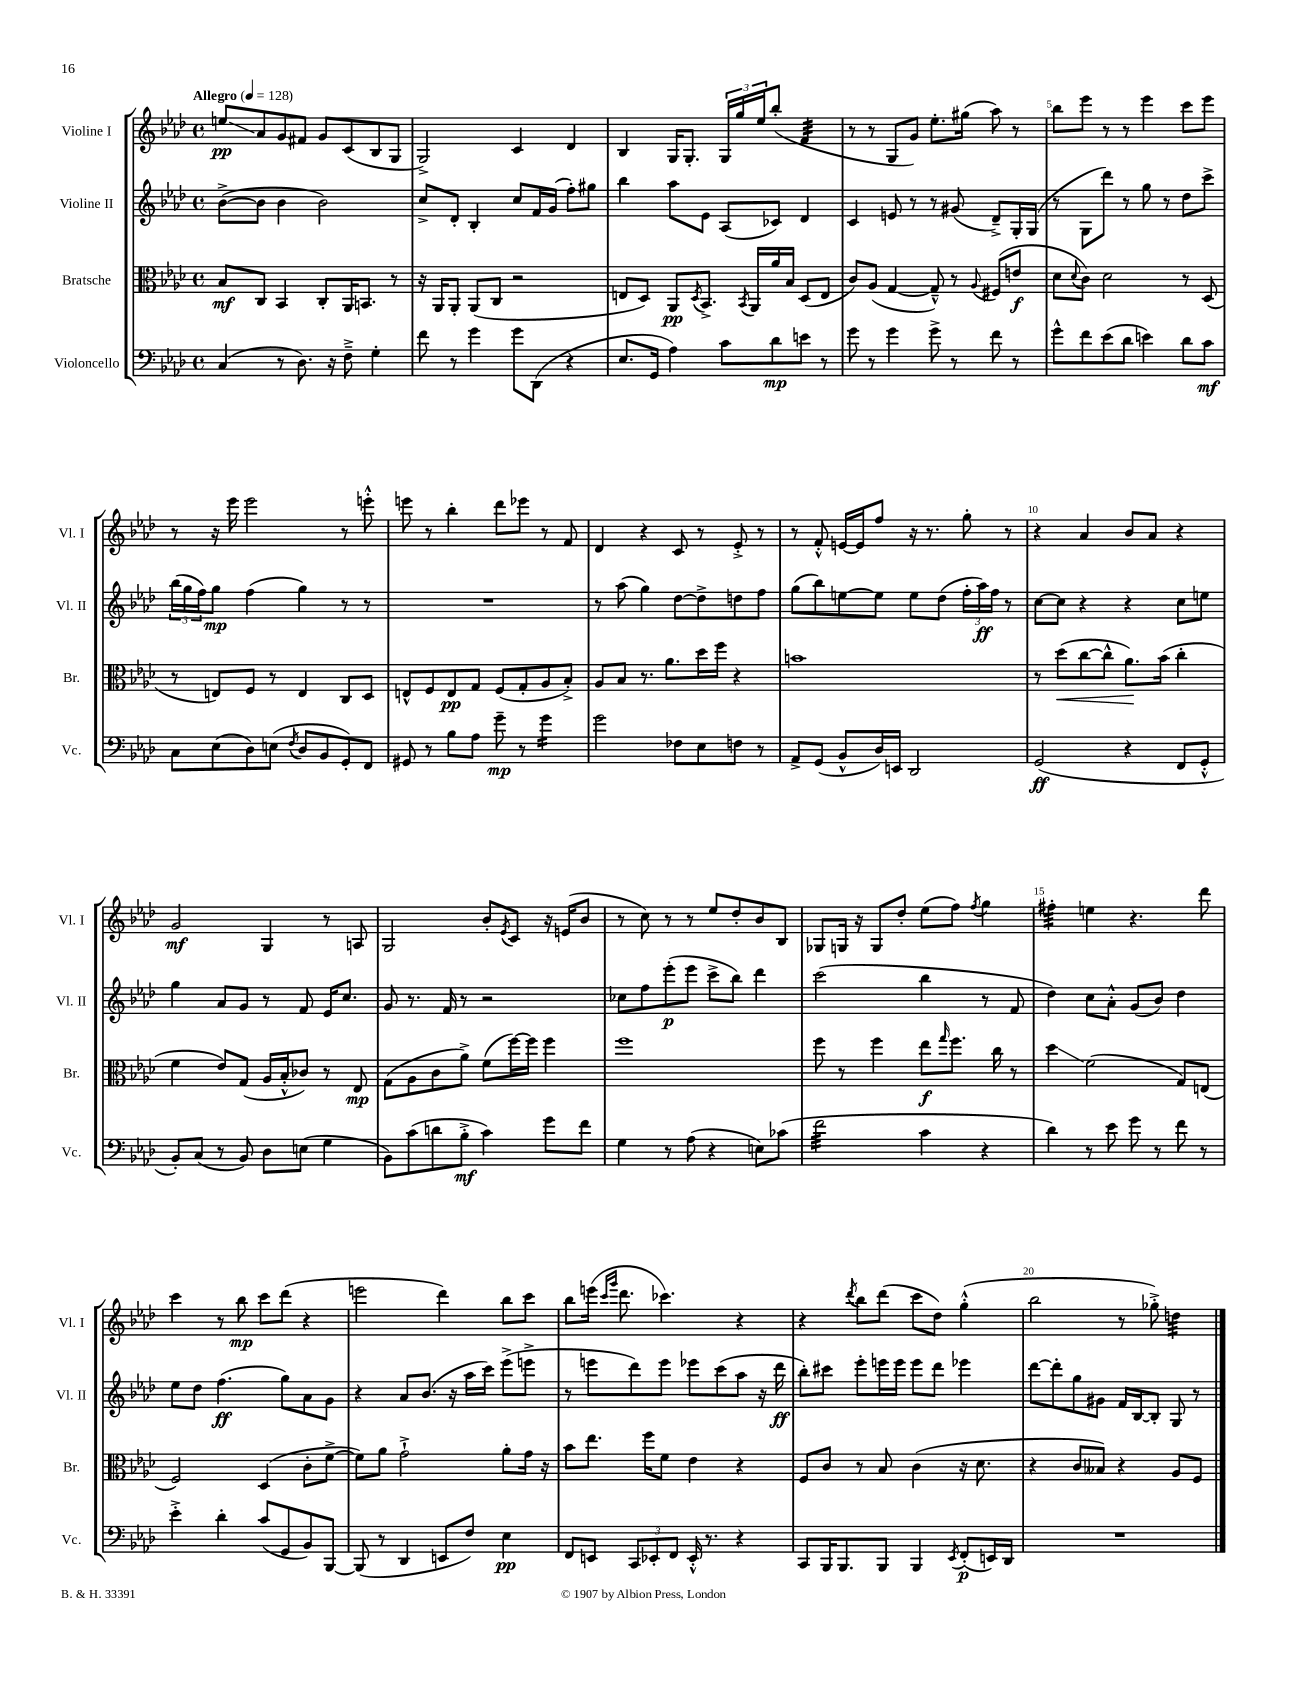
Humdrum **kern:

**kern	**kern	**kern	**kern
*staff4	*staff3	*staff2	*staff1
*clefF4	*clefC3	*clefG2	*clefG2
*k[b-e-a-d-]	*k[b-e-a-d-]	*k[b-e-a-d-]	*k[b-e-a-d-]
*M4/4	*M4/4	*M4/4	*M4/4
*met(c)	*met(c)	*met(c)	*met(c)
*MM128	*MM128	*MM128	*MM128
(4C/	8B-/L	([8b-^\L	8ee/L
.	8C/J	8b-\]J	8a-/
8r	4BB-/	4b-\	8g/
8.D-\)	.	.	8f#/J
.	8C'/L	2b-\)	8g/L
16r	.	.	.
8F~^\	16AA-/K	.	(8c/
.	8.BB/J	.	.
4G'\	.	.	8B-/
.	8r	.	8G/J
=	=	=	=
8f\	16r	8cc^/L	2G^/)
.	16AA-/LK	.	.
8r	8AA-'/J	8d-'/J	.
4g\	(8AA-/L	4B-'/	.
.	8C/J	.	.
8g\L	2r	8cc/L	4c/
(8DD-\J	.	16f/L	.
.	.	(16g/JJ	.
4r	.	8ff'\L)	4d-/
.	.	8gg#\J	.
=	=	=	=
8.E-/L	8E/L	4bb-\	4B-/
.	8D-/J)	.	.
16GG/Jk	.	.	.
4A-\)	8AA-/L	8aa-\L	16G/LK
.	.	.	8.G'/J
.	8qD-/	.	.
.	8.BB-^/J	8e-\J	.
8c\L	.	(8A-/L	24G/LL
.	.	.	24gg/
.	8qBB-/	.	.
.	16AA-/LL	.	.
.	.	.	24ee-/J
8d-\	16a-/	8c-/J)	(8bb-'/J
.	16B-/JJ	.	.
8e\J	(8D-/L	4d-/	4f/
8r	8E/J	.	.
=	=	=	=
8g\	8c/L)	4c/	8r
8r	(8A-/J	.	8r
4g\	[4G/	8e/	8G/L
.	.	8r	8g/J)
8g^\	8G~^^/])	8r	8.ee-'\L
8r	8r	(8g#/	.
.	.	.	(16gg#\Jk
.	8qqA-/	.	.
8f\	(8F#/L	8d-~^/L)	8aa-\)
8r	8e/J	16G'/L	8r
.	.	(16G/JJ	.
=	=	=	=
8g^^\L	8d-\L	8r	8bb-\L
.	8qqd-/	.	.
8f\	8c\J)	8G\L	8eee-\J
(8e-\	2d-\	8ddd-\J)	8r
8d-\J	.	8r	8r
4e\)	.	8gg\	4eee-\
.	.	8r	.
8d-\L	8r	8dd-\L	8ccc\L
8c\J	(8D-/	8ccc^\J	8eee-\J
=	=	=	=
8C\L	8r	(24bb-\LL	8r
.	.	24gg\	.
.	.	24ff\J)	.
(8E-\	8E/L)	8gg\J	16r
.	.	.	16eee-\
8D-\)	8F/J	(4ff\	2eee-\
(8E\J	8r	.	.
8qF/	.	.	.
8D-/L	4E/	4gg\)	.
8BB-/	.	.	.
8GG'/)	8C/L	8r	8r
8FF/J	8D-/J	8r	8eee'^^\
=	=	=	=
8GG#/	8E^^/L	1r	8eee\
8r	8F/	.	8r
8B-\L	8E/	.	4bb-'\
8A-\J	8G/J	.	.
8g~\	(8F/L	.	8ddd-\L
8r	8G'/	.	8eee-\J
4g\	8A-/	.	8r
.	8B-'^/J)	.	8f/
=	=	=	=
2g\	8A-/L	8r	4d-/
.	8B-/J	(8aa-\	.
.	8.r	4gg\)	4r
.	8.a-\L	.	.
8F-\L	.	[8dd-\L	8c/
8E-\	16dd-\L	8dd-^\]	8r
.	16ff\JJ	.	.
8F\J	4r	8dd\	8e-'^/
8r	.	8ff\J	8r
=	=	=	=
8AA-^/L	1b	(8gg\L	8r
(8GG/J	.	8bb-\)	8f'^^/
8BB-^^/L	.	[8ee\	[16e/LL
.	.	.	16e/]J
16D-/L)	.	8ee\]J	8ff/J
16EE/JJ	.	.	.
2DD-/	.	8ee\L	16r
.	.	.	8.r
.	.	(8dd-\J	.
.	.	24ff'\LL	8gg'\
.	.	24aa-\)	.
.	.	24ff\JJ	.
.	.	8r	8r
=	=	=	=
(2GG/	8r	[8cc\L	4r
.	(8dd-\L	8cc\]J	.
.	[8cc\	4r	4a-/
.	8cc^^\]J	.	.
4r	8.a-\L)	4r	8b-/L
.	.	.	8a-/J
.	(16b-\Jk	.	.
8FF/L	4cc'\	8cc\L	4r
8GG'^^/J	.	8ee\J	.
=	=	=	=
8BB-'/L)	4f\	4gg\	2g/
(8C/J	.	.	.
8r	8e-/L)	8a-/L	.
8BB-/)	(8G/J	8g/J	.
8D-\L	16A-/LL	8r	4G/
.	16B-'^^/J	.	.
(8E\J	8c-/J)	8f/	.
4G\	8r	16e-/LK	8r
.	.	8.cc/J	.
.	8E-/	.	8A/
=	=	=	=
8BB-\L)	(8G\L	8g/	2G/
(8c\	8A-\	8.r	.
8d\	8c\	.	.
.	.	16f/	.
8B-'^\J	8a-^\J)	8r	.
4c\)	(8f\L	2r	8b-'/L
.	.	.	8qe-/
.	[16ff\L)	.	8c/J
.	16ff\]JJ	.	.
8g\L	4ff\	.	16r
.	.	.	(16e/LK
8f\J	.	.	8b-/J
=	=	=	=
4G\	1ff	8cc-\L	8r
.	.	8ff\	8cc\)
8r	.	(8eee-'\	8r
(8A-\	.	8eee-\J	8r
4r	.	8ccc^\L	8ee-/L
.	.	8bb-\J)	8dd-'/
8E\L)	.	4ddd-\	8b-/
(8c-\J	.	.	8B-/J
=	=	=	=
2f\	8ff\	(2ccc\	8G-/L
.	8r	.	16G/Jk
.	.	.	16r
.	4ff\	.	8G/L
.	.	.	8dd-'/J
4c\	8ee-\L	4bb-\	(8ee-\L
.	16qqgg/	.	.
.	8.ff\J	.	8ff\J)
.	.	.	8qff/
4r	.	8r	4gg\
.	16cc\	.	.
.	8r	8f/	.
=	=	=	=
4d-\)	4dd-\	4dd-\)	4ff#'\
8r	(2f\	8cc\L	4ee\
8e-\	.	8a-'^^\J	.
8g\	.	(8g/L	4.r
8r	.	8b-/J)	.
8f\	8G/L)	4dd-\	.
8r	(8E/J	.	8ddd-\
=	=	=	=
4e-'^\	2F/)	8ee-\L	4ccc\
.	.	8dd-\J	.
4d-'\	.	(4.ff\	8r
.	.	.	8bb-\
(8c/L	(4D-/	.	8ccc\L
8GG/	.	8gg\L)	(8ddd-\J
8BB-/)	8c'\L	8a-\	4r
[8BBB-/J	[8f^\J	8g\J	.
=	=	=	=
(8BBB-/]	8f\]L)	4r	2eee\
8r	8a-\J	.	.
4DD-/	2g`^\	8a-/L	.
.	.	(8.b-/J	.
8EE/L	.	.	4ddd-\)
.	.	16r	.
8F/J)	.	16aa-\LL	.
.	.	16ccc\JJ)	.
4E-\	8a-'\L	(8eee-^\L	8bb-\L
.	16g\Jk	8eee^\J	8ccc\J
.	16r	.	.
=	=	=	=
8FF/L	8b-\L	8r	8bb-\L
8EE/J	8.ee-\J	8eee\L	(16eee\Jk
.	.	.	16qqccc/LL
.	.	.	16qqggg/JJ
.	.	.	8.ddd-\
12CC/L	.	8ddd-\)	.
.	16ff\LK	.	.
12EE-'/	.	.	.
.	8f\J	8eee\J	4.ccc-\)
12FF/J	.	.	.
16EE-'^^/	4e-\	8eee-\L	.
8.r	.	.	.
.	.	(8ccc\	.
4r	4r	8aa-\J	4r
.	.	16r	.
.	.	16ddd-\	.
=	=	=	=
8CC/L	8F/L	8bb-'\L)	4r
16BBB-/K	8c/J	8ccc#\J	.
8.BBB-/	.	.	.
.	.	.	8qddd-/
.	8r	8eee-'\L	8bb-\L
8BBB-/J	8B-/	16eee\L	(8ddd-\J
.	.	16eee\JJ	.
4BBB-/	(4c\	8eee\L	8ccc\L
.	.	8ddd-\J	8dd-\J)
8qEE-/	.	.	.
(8FF'/L	16r	4eee-\	(4gg'^^\
.	8.d-\	.	.
16EE/L)	.	.	.
16DD-/JJ	.	.	.
=	=	=	=
1r	4r	[8ddd-\L	2bb-\
.	.	8ddd-'\]	.
.	8c/L	8gg\	.
.	8B--/J)	8g#\J	.
.	4r	16f/LL	8r
.	.	[16B-/J	.
.	.	8B-'/]J	8gg-'^\)
.	8A-/L	8G/	4dd\
.	8F/J	8r	.
==	==	==	==
*-	*-	*-	*-
